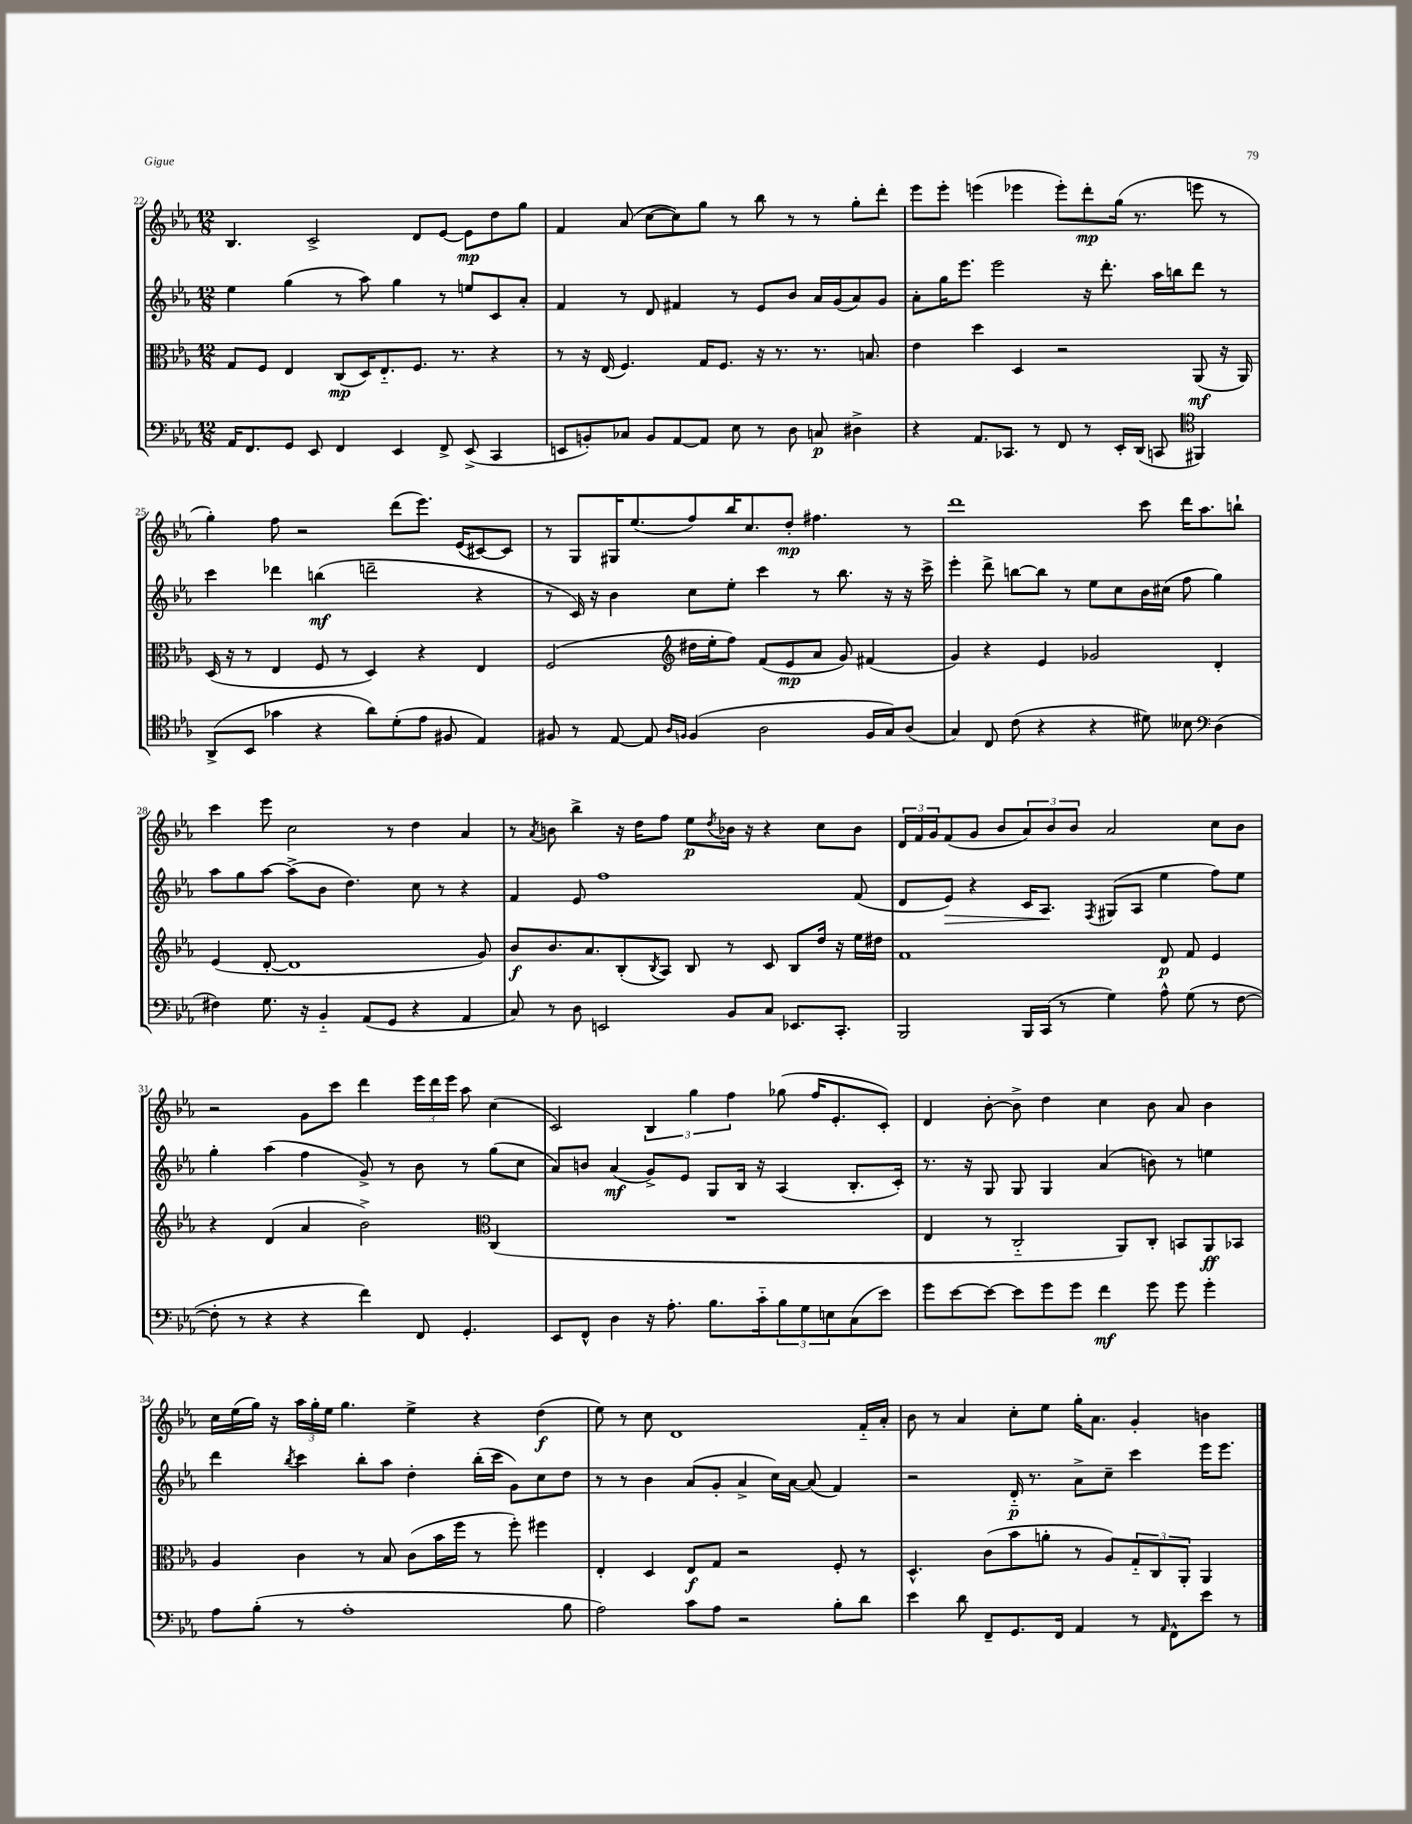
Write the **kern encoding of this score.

**kern	**dynam	**kern	**dynam	**kern	**dynam	**kern	**dynam
*part4	*part4	*part3	*part3	*part2	*part2	*part1	*part1
*staff4	*staff4	*staff3	*staff3	*staff2	*staff2	*staff1	*staff1
*clefF4	*	*clefC3	*	*clefG2	*	*clefG2	*
*k[b-e-a-]	*	*k[b-e-a-]	*	*k[b-e-a-]	*	*k[b-e-a-]	*
*M12/8	*	*M12/8	*	*M12/8	*	*M12/8	*
=22	=22	=22	=22	=22	=22	=22	=22
16AA-/KL	.	8G/L	.	4ee-\	.	4.B-/	.
8.FF/	.	.	.	.	.	.	.
.	.	8F/J	.	.	.	.	.
8GG/J	.	4E-/	.	(4gg\	.	.	.
8EE-/	.	.	.	.	.	2c^/	.
4FF/	.	(8C/L	mp	8r	.	.	.
.	.	16D/K)	.	8aa-\)	.	.	.
.	.	8.E-/	.	.	.	.	.
4EE-/	.	.	.	4gg\	.	.	.
.	.	8.F/J	.	.	.	8d/L	.
8FF^/	.	.	.	8r	.	[8e-/J	.
.	.	8.r	.	.	.	.	.
(8EE-^/	.	.	.	8een/L	.	8e-\L]	mp
4CC/	.	4r	.	8c/	.	8dd\	.
.	.	.	.	8a-'/J	.	8gg\J	.
=23	=23	=23	=23	=23	=23	=23	=23
8EEn/L	.	8r	.	4f/	.	4f/	.
8BBn'/)	.	16r	.	.	.	.	.
.	.	(16E-/	.	.	.	.	.
8C-X/J	.	4.F/)	.	8r	.	(8a-/	.
8BB/L	.	.	.	8d/	.	[8cc\L	.
[8AA-/	.	.	.	4f#X/	.	8cc\])	.
8AA-/J]	.	16G/KL	.	.	.	8gg\J	.
.	.	8.F/J	.	.	.	.	.
8E-\	.	.	.	8r	.	8r	.
8r	.	16r	.	8e-/L	.	8bb-\	.
.	.	8.r	.	.	.	.	.
8D\	.	.	.	8b-/J	.	8r	.
8Cn/	p	8.r	.	16a-/LL	.	8r	.
.	.	.	.	(16g/J	.	.	.
4D#X^\	.	.	.	8a-/)	.	8gg'\L	.
.	.	8.Bn/	.	.	.	.	.
.	.	.	.	8g/J	.	8ddd'\J	.
=24	=24	=24	=24	=24	=24	=24	=24
4r	.	4e-\	.	8a-'\L	.	8eee-\L	.
.	.	.	.	16gg\K	.	8eee-'\J	.
.	.	.	.	8.eee-\J	.	.	.
8.AA-/L	.	4dd\	.	.	.	(4eeen\	.
.	.	.	.	2eee-\	.	.	.
8.CC-X/J	.	.	.	.	.	.	.
.	.	4D/	.	.	.	4eee-X\	.
8r	.	.	.	.	.	.	.
8FF/	.	2r	.	.	.	8eee-'\L)	.
8r	.	.	.	16r	.	8ddd'\	mp
.	.	.	.	8.ddd'\	.	.	.
16EE-'/LL	.	.	.	.	.	(16gg\Jk	.
(16DD/JJ	.	.	.	.	.	8.r	.
8CCn/	.	.	.	16aa-\LL	.	.	.
.	.	.	.	16bbn\J	.	.	.
*clefC4	*	*	*	*	*	*	*
4FF#X/)	.	(8AA-/	mf	8ddd\J	.	8eeen\	.
.	.	16r	.	8r	.	8r	.
.	.	16AA-/)	.	.	.	.	.
!!LO:LB:g=z
=25	=25	=25	=25	=25	=25	=25	=25
(8AA-^/L	.	(16D/	.	4ccc\	.	4gg'\)	.
.	.	16r	.	.	.	.	.
8BB-/J	.	8r	.	.	.	.	.
4g-X\	.	4E-/	.	4ddd-X\	.	8ff\	.
.	.	.	.	.	.	2r	.
4r	.	8F/	.	(4bbn\	mf	.	.
.	.	8r	.	.	.	.	.
8a-\L)	.	4D/)	.	2dddn~\	.	.	.
(8d'\	.	.	.	.	.	(8ddd\L	.
8e-\J	.	4r	.	.	.	8.eee-\J)	.
8F#X/	.	.	.	.	.	.	.
.	.	.	.	.	.	(16e-/KL	.
4E-/)	.	4E-/	.	4r	.	[8c#X/)	.
.	.	.	.	.	.	8c#/J]	.
=26	=26	=26	=26	=26	=26	=26	=26
8F#X/	.	(2F/	.	8r	.	8r	.
8r	.	.	.	16c/)	.	8G/L	.
.	.	.	.	16r	.	.	.
[8E-/	.	.	.	4b-\	.	16G#X/K	.
.	.	.	.	.	.	(8.ee-/	.
8E-/]	.	.	.	.	.	.	.
16qqA-/LL	.	.	.	.	.	.	.
16qqFn/JJ	.	.	.	.	.	.	.
*	*	*clefG2	*	*	*	*	*
(4F/	.	16dd#X\LL	.	8cc\L	.	8ff/)	.
.	.	16ee-'\J	.	.	.	.	.
.	.	8ff\J)	.	8ee-'\J	.	16bb-/K	.
.	.	.	.	.	.	8.cc/	.
2A-\	.	(8f/L	.	4ccc\	.	.	.
.	.	8e-/	mp	.	.	8dd'/J	mp
.	.	8a-/J	.	8r	.	4.ff#X\	.
.	.	8g/)	.	8.bb-\	.	.	.
16F/LL	.	(4f#X/	.	.	.	.	.
16G/J)	.	.	.	16r	.	.	.
(8A-/J	.	.	.	16r	.	8r	.
.	.	.	.	16ccc^\	.	.	.
=27	=27	=27	=27	=27	=27	=27	=27
4G/)	.	4g/)	.	4eee-'\	.	1ddd	.
8C/	.	4r	.	8ddd^\	.	.	.
(8c\	.	.	.	[8bbn\L	.	.	.
4r	.	4e-/	.	8bb\J]	.	.	.
.	.	.	.	8r	.	.	.
4r	.	2g-X/	.	8ee-\L	.	.	.
.	.	.	.	8cc\	.	.	.
8d#X\)	.	.	.	16b-\L	.	8ccc\	.
.	.	.	.	(16cc#X\JJ	.	.	.
8B--X\	.	.	.	8ff\	.	16ddd\KL	.
.	.	.	.	.	.	8.aa-\	.
*clefF4	*	*	*	*	*	*	*
(4D\	.	4d'/	.	4gg\)	.	.	.
.	.	.	.	.	.	8bbn`\J	.
!!LO:LB:g=z
=28	=28	=28	=28	=28	=28	=28	=28
4F#X\)	.	(4e-/	.	8aa-\L	.	4ccc\	.
.	.	.	.	8gg\	.	.	.
8.G\	.	[8d'/	.	[8aa-\J	.	8eee-\	.
.	.	1d]	.	(8aa-^\L]	.	2cc\	.
16r	.	.	.	.	.	.	.
4BB-/	.	.	.	8b-\J	.	.	.
.	.	.	.	4.dd\)	.	.	.
(8AA-/L	.	.	.	.	.	.	.
8GG/J	.	.	.	.	.	8r	.
4r	.	.	.	8cc\	.	4dd\	.
.	.	.	.	8r	.	.	.
4AA-/	.	.	.	4r	.	4a-/	.
.	.	8g/)	.	.	.	.	.
=29	=29	=29	=29	=29	=29	=29	=29
8C/)	.	8b-/L	f	4f/	.	8r	.
.	.	.	.	.	.	8qa-/	.
8r	.	8.b-/	.	.	.	8bn\	.
8D\	.	.	.	8e-/	.	4bb-^\	.
.	.	8.a-/	.	.	.	.	.
2EEn/	.	.	.	1ff	.	.	.
.	.	(8B-'/	.	.	.	16r	.
.	.	.	.	.	.	16dd\KL	.
.	.	8qB-/	.	.	.	.	.
.	.	8A-/J)	.	.	.	8ff\J	.
.	.	8B-/	.	.	.	8ee-\L	p
.	.	.	.	.	.	8qdd/	.
8BB-/L	.	8r	.	.	.	16b-X\Jk	.
.	.	.	.	.	.	16r	.
8C/J	.	8c/	.	.	.	4r	.
8.EE-X/L	.	8B-/L	.	.	.	.	.
.	.	16dd/Jk	.	.	.	8cc\L	.
8.CC'/J	.	16r	.	.	.	.	.
.	.	16ee-\LL	.	(8f/	.	8b-\J	.
.	.	16dd#X\JJ	.	.	.	.	.
=30	=30	=30	=30	=30	=30	=30	=30
2BBB-/	.	1f	.	8d/L	.	24d/LL	.
.	.	.	.	.	.	24f/	.
.	.	.	.	.	.	24g/J	.
!	!	!	!	!	!LO:HP:b	!	!
.	.	.	.	8e-/J)	>	(8f/	.
.	.	.	.	4r	.	8g/J	.
.	.	.	.	.	.	8b-/L	.
16BBB-/LL	.	.	.	16c/KL	.	12a-/)	.
(16CC/JJ	.	.	.	8.A-/J	.	.	.
.	.	.	.	.	.	12b-/	.
8r	.	.	.	.	.	.	.
.	.	.	.	.	.	12b-/J	.
.	.	.	.	8qF/	.	.	.
4G\)	.	.	.	(8G#X/L	]	2a-/	.
.	.	.	.	8A-/J	.	.	.
8A-^^\	.	8d/	p	4ee-\	.	.	.
(8G\	.	8f/	.	.	.	.	.
8r	.	4e-/	.	8ff\L)	.	8cc\L	.
[8F\	.	.	.	8ee-\J	.	8b-\J	.
!!LO:LB:g=z
=31	=31	=31	=31	=31	=31	=31	=31
8F'\]	.	4r	.	4gg'\	.	2r	.
8r	.	.	.	.	.	.	.
4r	.	(4d/	.	(4aa-\	.	.	.
4r	.	4a-/	.	4ff\	.	8g\L	.
.	.	.	.	.	.	8ccc\J	.
4f\)	.	2b-^\)	.	8g^/)	.	4ddd\	.
.	.	.	.	8r	.	.	.
8FF/	.	.	.	8b-\	.	24eee-\LL	.
.	.	.	.	.	.	24ddd\	.
.	.	.	.	.	.	24eee-\JJ	.
4.GG'/	.	.	.	8r	.	8aa-\	.
*	*	*clefC3	*	*	*	*	*
.	.	(4C/	.	(8gg\L	.	(4cc\	.
.	.	.	.	8cc\J	.	.	.
=32	=32	=32	=32	=32	=32	=32	=32
8EE-/L	.	1.r	.	8a-/L)	.	2c/)	.
8FF^^/J	.	.	.	8bn/J	.	.	.
4D\	.	.	.	(4a-/	mf	.	.
16r	.	.	.	8g^/L)	.	6B-/	.
8.A-'\	.	.	.	.	.	.	.
.	.	.	.	8e-/J	.	.	.
.	.	.	.	.	.	6gg\	.
8.B-\L	.	.	.	8G/L	.	.	.
.	.	.	.	.	.	6ff\	.
.	.	.	.	16B-/Jk	.	.	.
16c\k	.	.	.	16r	.	.	.
12B-\	.	.	.	(4A-/	.	(8gg-X\	.
12G\	.	.	.	.	.	.	.
.	.	.	.	.	.	16ff/KL	.
12En\	.	.	.	.	.	.	.
.	.	.	.	.	.	8.e-'/	.
(8C\	.	.	.	8.B-'/L	.	.	.
8e-\J)	.	.	.	.	.	8c'/J)	.
.	.	.	.	16c'/Jk)	.	.	.
=33	=33	=33	=33	=33	=33	=33	=33
8g\L	.	4E-/	.	8.r	.	4d/	.
[8e-\	.	.	.	.	.	.	.
.	.	.	.	16r	.	.	.
8e-\J_	.	8r	.	8G/	.	[8b-'\	.
8e-\L]	.	2C/	.	8G/	.	8b-^\]	.
8g\	.	.	.	4G/	.	4dd\	.
8g\J	.	.	.	.	.	.	.
4f\	mf	.	.	(4a-/	.	4cc\	.
.	.	8AA-/L)	.	.	.	.	.
8g\	.	8C'/J	.	8bn\)	.	8b-\	.
8g\	.	8BBn/L	.	8r	.	8a-/	.
4g'\	.	8AA-/	ff	4een\	.	4b-\	.
.	.	8BB-X/J	.	.	.	.	.
!!LO:LB:g=z
=34	=34	=34	=34	=34	=34	=34	=34
8A-\L	.	4A-/	.	4ddd\	.	16cc\LL	.
.	.	.	.	.	.	(16ee-\	.
(8B-'\J	.	.	.	.	.	16gg\JJ)	.
.	.	.	.	.	.	16r	.
.	.	.	.	8qbb-/	.	.	.
8r	.	4c\	.	4ccc\	.	24aa-\LL	.
.	.	.	.	.	.	24gg'\	.
.	.	.	.	.	.	24ee-\JJ	.
1A-'	.	.	.	.	.	4.gg\	.
.	.	8r	.	8bb-'\L	.	.	.
.	.	8B-/	.	8aa-\J	.	.	.
.	.	(8c\L	.	4dd'\	.	4ee-^\	.
.	.	16b-\L	.	.	.	.	.
.	.	16ff\JJ	.	.	.	.	.
.	.	8r	.	(16bb-'\LL	.	4r	.
.	.	.	.	16ccc\JJ	.	.	.
.	.	8ff'\)	.	8g\L)	.	.	.
.	.	4ff#X\	.	8cc\	.	(4dd\	f
8B-\	.	.	.	8dd\J	.	.	.
=35	=35	=35	=35	=35	=35	=35	=35
2A-\)	.	4E-'/	.	8r	.	8ee-\)	.
.	.	.	.	8r	.	8r	.
.	.	4D/	.	4b-\	.	8cc\	.
.	.	.	.	.	.	1d	.
8c\L	.	8E-/L	f	(8a-/L	.	.	.
8A-\J	.	8G/J	.	8g'/J	.	.	.
2r	.	2r	.	4a-^/	.	.	.
.	.	.	.	16cc\LL)	.	.	.
.	.	.	.	[16a-\JJ	.	.	.
.	.	.	.	(8a-/]	.	.	.
8B-'\L	.	8F'/	.	4f/)	.	.	.
8d\J	.	8r	.	.	.	16f/LL	.
.	.	.	.	.	.	16a-'/JJ	.
=36	=36	=36	=36	=36	=36	=36	=36
4e-\	.	4.D^^/	.	2r	.	8b-\	.
.	.	.	.	.	.	8r	.
8d\	.	.	.	.	.	4a-/	.
8FF~/L	.	(8c\L	.	.	.	.	.
8.GG/	.	8b-\	.	16d/	p	8cc'\L	.
.	.	.	.	8.r	.	.	.
.	.	8an'\J	.	.	.	8ee-\J	.
16FF/Jk	.	.	.	.	.	.	.
4AA-/	.	8r	.	8a-^\L	.	16gg'\KL	.
.	.	.	.	.	.	8.a-\J	.
.	.	8A-/L)	.	8cc~\J	.	.	.
8r	.	12G/	.	4ccc\	.	4g'/	.
.	.	12C/	.	.	.	.	.
16qqAA-/	.	.	.	.	.	.	.
8FF^^\L	.	.	.	.	.	.	.
.	.	12AA-'/J	.	.	.	.	.
8e-\J	.	4AA-/	.	16eee-\KL	.	4bn\	.
.	.	.	.	8.eee-\J	.	.	.
8r	.	.	.	.	.	.	.
==	==	==	==	==	==	==	==
*-	*-	*-	*-	*-	*-	*-	*-
